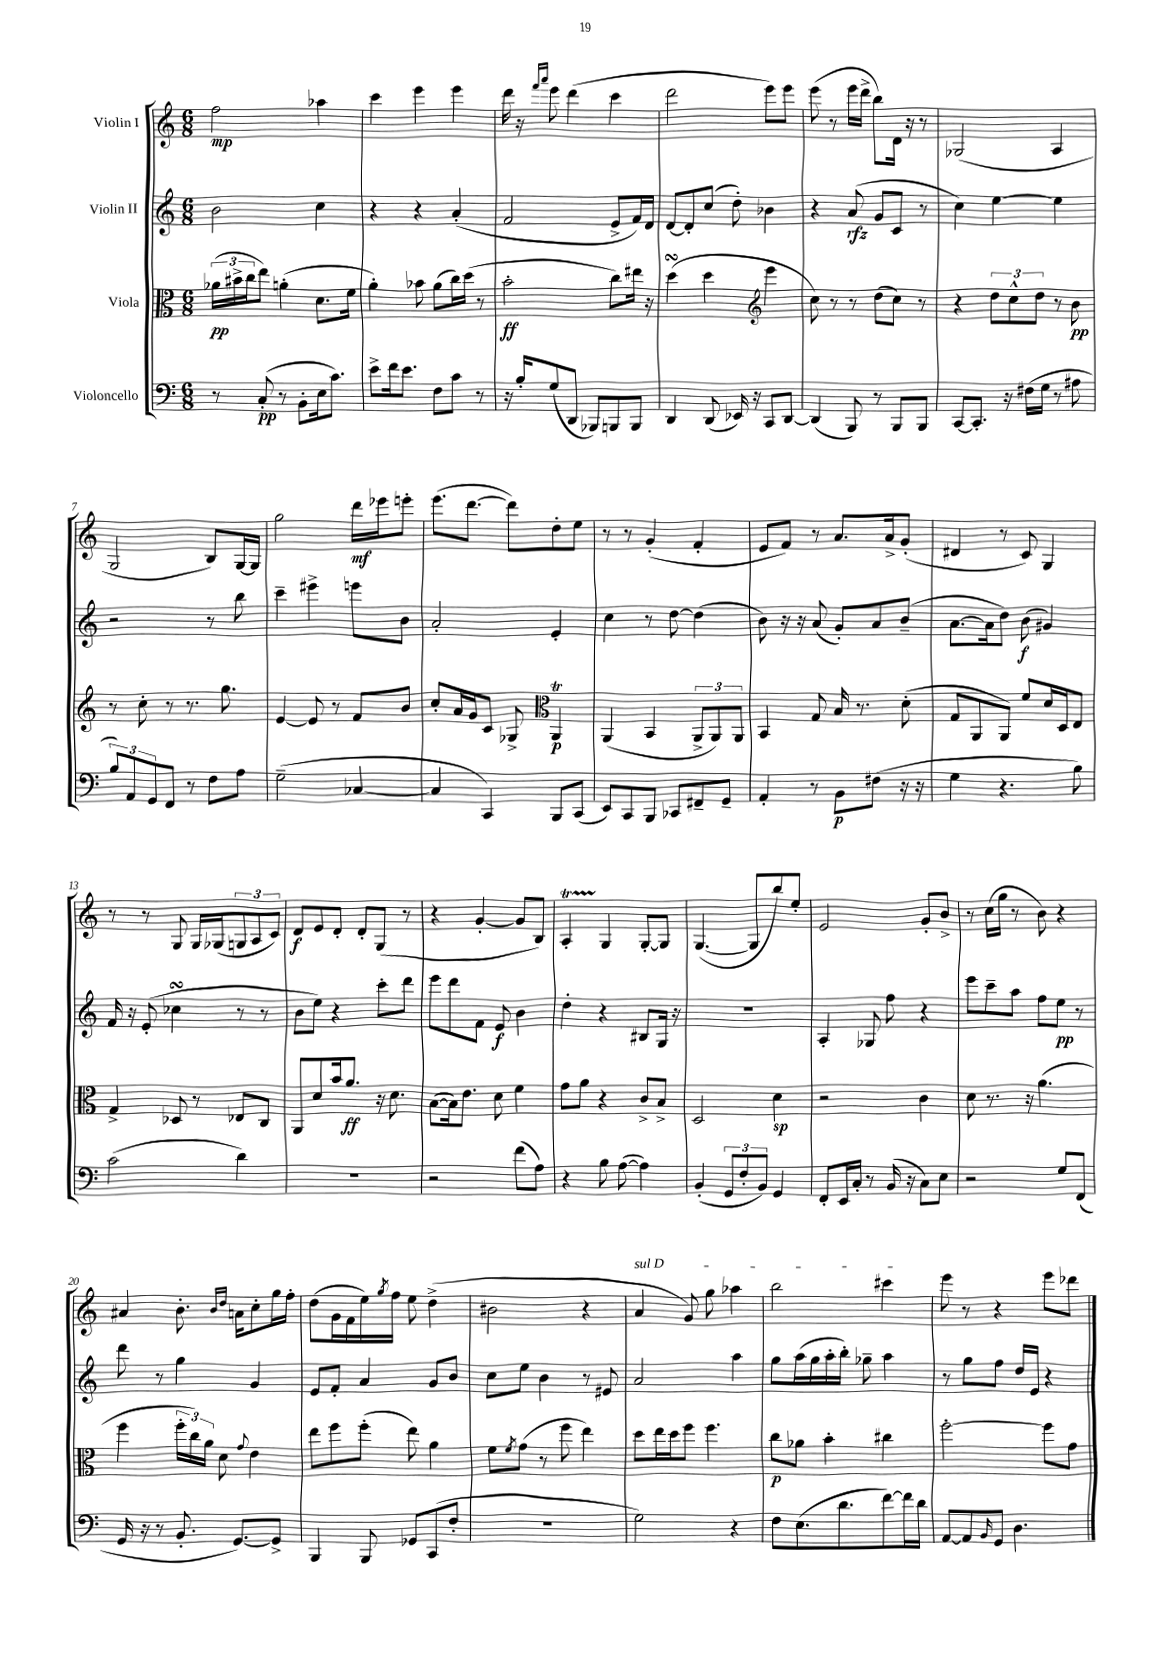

**kern	**dynam	**kern	**dynam	**kern	**dynam	**kern	**dynam
*part4	*part4	*part3	*part3	*part2	*part2	*part1	*part1
*staff4	*staff4	*staff3	*staff3	*staff2	*staff2	*staff1	*staff1
*I"Violoncello	*	*I"Viola	*	*I"Violin II	*	*I"Violin I	*
*clefF4	*	*clefC3	*	*clefG2	*	*clefG2	*
*k[]	*	*k[]	*	*k[]	*	*k[]	*
*M6/8	*	*M6/8	*	*M6/8	*	*M6/8	*
=1	=1	=1	=1	=1	=1	=1	=1
8r	.	(24a-X\LL	pp	2b\	.	2ff\	mp
.	.	24b#X^\	.	.	.	.	.
.	.	24cc\J	.	.	.	.	.
(8C'/	pp	8ee\J)	.	.	.	.	.
8r	.	(4an'\	.	.	.	.	.
8BB'\L	.	.	.	.	.	.	.
16E\k	.	8.d\L	.	4cc\	.	4aa-X\	.
8.c\J)	.	.	.	.	.	.	.
.	.	16f\Jk	.	.	.	.	.
=2	=2	=2	=2	=2	=2	=2	=2
8e^\L	.	4a'\)	.	4r	.	4ccc\	.
16f\k	.	.	.	.	.	.	.
8.e\J	.	.	.	.	.	.	.
.	.	8b-X\	.	4r	.	4eee\	.
8F\L	.	(8a\L	.	.	.	.	.
8c\J	.	16cc\L)	.	(4a'/	.	4eee\	.
.	.	(16dd\JJ	.	.	.	.	.
8r	.	8r	.	.	.	.	.
=3	=3	=3	=3	=3	=3	=3	=3
16r	.	2b'\	ff	2f/	.	16ddd\	.
16B'/KL	.	.	.	.	.	16r	.
.	.	.	.	.	.	16qqfff/LL	.
.	.	.	.	.	.	16qqaaa/JJ	.
(8G/	.	.	.	.	.	8eee\	.
8DD/J	.	.	.	.	.	(4ddd\	.
8BBB-X/L)	.	.	.	.	.	.	.
8BBBn/	.	8cc\L)	.	8e^/L	.	4ccc\	.
8BBB/J	.	16ee#X\Jk	.	16f/L)	.	.	.
.	.	16r	.	16d/JJ	.	.	.
=4	=4	=4	=4	=4	=4	=4	=4
4DD/	.	(4ddsSSS\	.	[8d/L	.	2ddd\	.
.	.	.	.	8d'/]	.	.	.
(8DD/	.	4dd\	.	(8cc/J	.	.	.
16EE-X/)	.	.	.	8dd'\)	.	.	.
16r	.	.	.	.	.	.	.
*	*	*clefG2	*	*	*	*	*
8CC/L	.	4eee\	.	4b-X\	.	8eee\L)	.
[8DD/J	.	.	.	.	.	8eee\J	.
=5	=5	=5	=5	=5	=5	=5	=5
(4DD/]	.	8cc\)	.	4r	.	(8eee\	.
.	.	8r	.	.	.	8r	.
8BBB/)	.	8r	.	(8a/	rfz	16eee\LL	.
.	.	.	.	.	.	16ddd^\JJ	.
8r	.	(8dd\L	.	8g/L	.	8bb\L)	.
8BBB/L	.	8cc\J)	.	8c/J	.	16d\Jk	.
.	.	.	.	.	.	16r	.
8BBB/J	.	8r	.	8r	.	8r	.
=6	=6	=6	=6	=6	=6	=6	=6
[8CC/L	.	4r	.	4cc\)	.	(2G-X/	.
8.CC'/J]	.	.	.	.	.	.	.
.	.	12dd\L	.	[4ee\	.	.	.
16r	.	.	.	.	.	.	.
.	.	12cc^^\	.	.	.	.	.
(16F#X\LL	.	.	.	.	.	.	.
.	.	12dd\J	.	.	.	.	.
16G\JJ	.	.	.	.	.	.	.
8r	.	8r	.	4ee\]	.	4A/	.
8A#X\	.	8b\	pp	.	.	.	.
!!LO:LB:g=z
=7	=7	=7	=7	=7	=7	=7	=7
12B/L)	.	8r	.	2r	.	2G/	.
12AA/	.	.	.	.	.	.	.
.	.	8cc'\	.	.	.	.	.
12GG/	.	.	.	.	.	.	.
8FF/J	.	8r	.	.	.	.	.
8r	.	8.r	.	.	.	.	.
8F\L	.	.	.	8r	.	8B/L)	.
.	.	8.gg\	.	.	.	.	.
8A\J	.	.	.	8bb\	.	[16G/L	.
.	.	.	.	.	.	16G/JJ]	.
=8	=8	=8	=8	=8	=8	=8	=8
(2G~\	.	[4e/	.	4ccc~\	.	2gg\	.
.	.	8e/]	.	4eee#X^\	.	.	.
.	.	8r	.	.	.	.	.
[4C-X/	.	8f/L	.	8eeen\L	.	16ddd\LL	mf
.	.	.	.	.	.	16eee-X\J	.
.	.	8b/J	.	8b\J	.	8eeen'\J	.
=9	=9	=9	=9	=9	=9	=9	=9
4C-/]	.	8cc'/L	.	2a'/	.	(8.eee\L	.
.	.	16a/L	.	.	.	.	.
.	.	16g/J	.	.	.	[8.ddd\J	.
4CC/)	.	8c/J	.	.	.	.	.
.	.	8G-X^/	.	.	.	8ddd\L])	.
*	*	*clefC3	*	*	*	*	*
8BBB/L	.	4AAT/	p	4e'/	.	8dd'\	.
(8CC/J	.	.	.	.	.	8ee\J	.
=10	=10	=10	=10	=10	=10	=10	=10
8EE/L)	.	(4AA/	.	4cc\	.	8r	.
8CC/	.	.	.	.	.	8r	.
8BBB/J	.	4BB/	.	8r	.	(4g'/	.
8CC-X/L	.	.	.	[8dd\	.	.	.
8FF#X~/	.	12AA^/L	.	(4dd\]	.	4f'/	.
.	.	12AA/)	.	.	.	.	.
8GG~/J	.	.	.	.	.	.	.
.	.	12AA/J	.	.	.	.	.
=11	=11	=11	=11	=11	=11	=11	=11
4AA'/	.	4BB/	.	8b\)	.	8e/L	.
.	.	.	.	16r	.	8f/J)	.
.	.	.	.	16r	.	.	.
8r	.	8G/	.	(8a/	.	8r	.
8BB\L	p	16B/	.	8g'/L)	.	8.a/L	.
.	.	8.r	.	.	.	.	.
(8F#X\J	.	.	.	8a/	.	.	.
.	.	.	.	.	.	16a^/k	.
16r	.	(8d'\	.	(8b~/J	.	(8g'/J	.
16r	.	.	.	.	.	.	.
=12	=12	=12	=12	=12	=12	=12	=12
4G\	.	8G/L	.	[8.a\L	.	4d#X/	.
.	.	8AA/	.	.	.	.	.
.	.	.	.	16a\k]	.	.	.
4.r	.	8AA/J)	.	8dd\J)	.	8r	.
.	.	8f/L	.	(8b\	f	8c/)	.
.	.	16d/L	.	4g#X/)	.	4G/	.
.	.	16D/J	.	.	.	.	.
8B\)	.	8E/J	.	.	.	.	.
!!LO:LB:g=z
=13	=13	=13	=13	=13	=13	=13	=13
(2c\	.	4G^/	.	16f/	.	8r	.
.	.	.	.	16r	.	.	.
.	.	.	.	(8e'/	.	8r	.
.	.	8D-X/	.	4cc-XsSSs\	.	8G/	.
.	.	8r	.	.	.	16G/LL	.
.	.	.	.	.	.	(16G-X/J	.
4d\)	.	8E-X/L	.	8r	.	12Gn/	.
.	.	.	.	.	.	12A/	.
.	.	8C/J	.	8r	.	.	.
.	.	.	.	.	.	12c/J)	.
=14	=14	=14	=14	=14	=14	=14	=14
2.r	.	8AA/L	.	8b\L	.	8d/L	f
.	.	8d/	.	8ee\J)	.	8e/	.
.	.	16b/k	.	4r	.	8d'/J	.
.	.	8.a/J	ff	.	.	.	.
.	.	.	.	.	.	8d'/L	.
.	.	16r	.	8ccc'\L	.	(8G/J	.
.	.	8.d\	.	.	.	.	.
.	.	.	.	8ddd\J	.	8r	.
=15	=15	=15	=15	=15	=15	=15	=15
2r	.	([8B\L	.	8eee\L	.	4r	.
.	.	16B\k])	.	8ddd\	.	.	.
.	.	8.e\J	.	.	.	.	.
.	.	.	.	8f\J	.	[4g'/	.
.	.	8d\	.	8e/	f	.	.
(8f\L	.	4f\	.	4b\	.	8g/L]	.
8A\J)	.	.	.	.	.	8B/J)	.
=16	=16	=16	=16	=16	=16	=16	=16
4r	.	8g\L	.	4dd'\	.	4AT'/	.
.	.	8a\J	.	.	.	.	.
8B\	.	4r	.	4r	.	4G/	.
([8A\	.	.	.	.	.	.	.
4A\])	.	8c^/L	.	8B#X/L	.	[8G'/L	.
.	.	8B^/J	.	16G/Jk	.	8G/J]	.
.	.	.	.	16r	.	.	.
=17	=17	=17	=17	=17	=17	=17	=17
(4BB'/	.	2D/	.	2.r	.	([4.G/	.
12GG/L	.	.	.	.	.	.	.
12F'/	.	.	.	.	.	.	.
.	.	.	.	.	.	8G/L]	.
12BB/J)	.	.	.	.	.	.	.
4GG/	.	4d\	sp	.	.	8bb/)	.
.	.	.	.	.	.	8ee'/J	.
=18	=18	=18	=18	=18	=18	=18	=18
8FF'/L	.	2r	.	4A'/	.	2e/	.
16EE/L	.	.	.	.	.	.	.
16C'/JJ	.	.	.	.	.	.	.
8r	.	.	.	8G-X/	.	.	.
(16BB/	.	.	.	8ff\	.	.	.
16r	.	.	.	.	.	.	.
8C\L)	.	4c\	.	4r	.	8g'/L	.
8E\J	.	.	.	.	.	8b^/J	.
=19	=19	=19	=19	=19	=19	=19	=19
2r	.	8d\	.	8eee\L	.	8r	.
.	.	8.r	.	8ccc~\	.	(16cc\LL	.
.	.	.	.	.	.	16gg\JJ	.
.	.	.	.	8aa\J	.	8r	.
.	.	16r	.	.	.	.	.
.	.	(4.a\	.	8ff\L	.	8b\)	.
8G/L	.	.	.	8ee\J	pp	4r	.
(8FF/J	.	.	.	8r	.	.	.
!!LO:LB:g=z
=20	=20	=20	=20	=20	=20	=20	=20
16GG/	.	4ff\	.	8ddd\	.	4a#X/	.
16r	.	.	.	.	.	.	.
8r	.	.	.	8r	.	.	.
8.BB'/	.	24ff'\LL	.	4gg\	.	8.b'\	.
.	.	24cc\)	.	.	.	.	.
.	.	24a\JJ	.	.	.	.	.
.	.	8d\	.	.	.	.	.
.	.	.	.	.	.	16qqb/LL	.
.	.	.	.	.	.	16qqdd/JJ	.
[8.GG/L)	.	.	.	.	.	16an\KL	.
.	.	8qqg/	.	.	.	.	.
.	.	4e\	.	4g/	.	8cc'\	.
8GG^/J]	.	.	.	.	.	16gg\L	.
.	.	.	.	.	.	16ff'\JJ	.
=21	=21	=21	=21	=21	=21	=21	=21
4BBB/	.	8ee\L	.	8e/L	.	(8dd\L	.
.	.	8ff\	.	8f'/J	.	16g\L	.
.	.	.	.	.	.	16f\	.
8BBB/	.	(8ff'\J	.	4a/	.	16ee\)	.
.	.	.	.	.	.	8qgg/	.
.	.	.	.	.	.	16ff\JJ	.
8GG-X/L	.	8ee\)	.	.	.	8ee\	.
(8CC/	.	4a\	.	8g/L	.	(4dd^\	.
8F'/J	.	.	.	8b/J	.	.	.
=22	=22	=22	=22	=22	=22	=22	=22
2.r	.	8f\L	.	8cc\L	.	2b#X\	.
.	.	8qf/	.	.	.	.	.
.	.	(8g\J	.	8ee\J	.	.	.
.	.	8r	.	4b\	.	.	.
.	.	8ff\	.	.	.	.	.
.	.	4ee\)	.	8r	.	4r	.
.	.	.	.	8e#X/	.	.	.
=23	=23	=23	=23	=23	=23	=23	=23
!	!	!	!	!	!	!LO:TX:a:i:t=sul D	!
2G\)	.	8dd\L	.	2a/	.	4a/	.
.	.	16ee\L	.	.	.	.	.
.	.	16dd\J	.	.	.	.	.
.	.	8ff\J	.	.	.	8g/)	.
.	.	4.ff\	.	.	.	8gg\	.
4r	.	.	.	4aa\	.	4aa-X\	.
=24	=24	=24	=24	=24	=24	=24	=24
8F\L	.	8cc\L	p	8gg\L	.	2bb\	.
(8.E\	.	8a-X\J	.	(16aa\L	.	.	.
.	.	.	.	16gg\	.	.	.
.	.	4b'\	.	16aa'\	.	.	.
8.d\	.	.	.	16bb'\JJ)	.	.	.
.	.	.	.	8gg-X~\	.	.	.
[8f\)	.	4cc#X\	.	4aa\	.	4ccc#X\	.
16f\L]	.	.	.	.	.	.	.
16d\JJ	.	.	.	.	.	.	.
=25	=25	=25	=25	=25	=25	=25	=25
[8AA/L	.	[2ff'\	.	8r	.	8eee\	.
8AA/]	.	.	.	8gg\L	.	8r	.
16qqBB/	.	.	.	.	.	.	.
8GG/J	.	.	.	8ff\J	.	4r	.
4.D\	.	.	.	16dd/LL	.	.	.
.	.	.	.	16e/JJ	.	.	.
.	.	8ff\L]	.	4r	.	8eee\L	.
.	.	8g\J	.	.	.	8ddd-X\J	.
==	==	==	==	==	==	==	==
*-	*-	*-	*-	*-	*-	*-	*-
